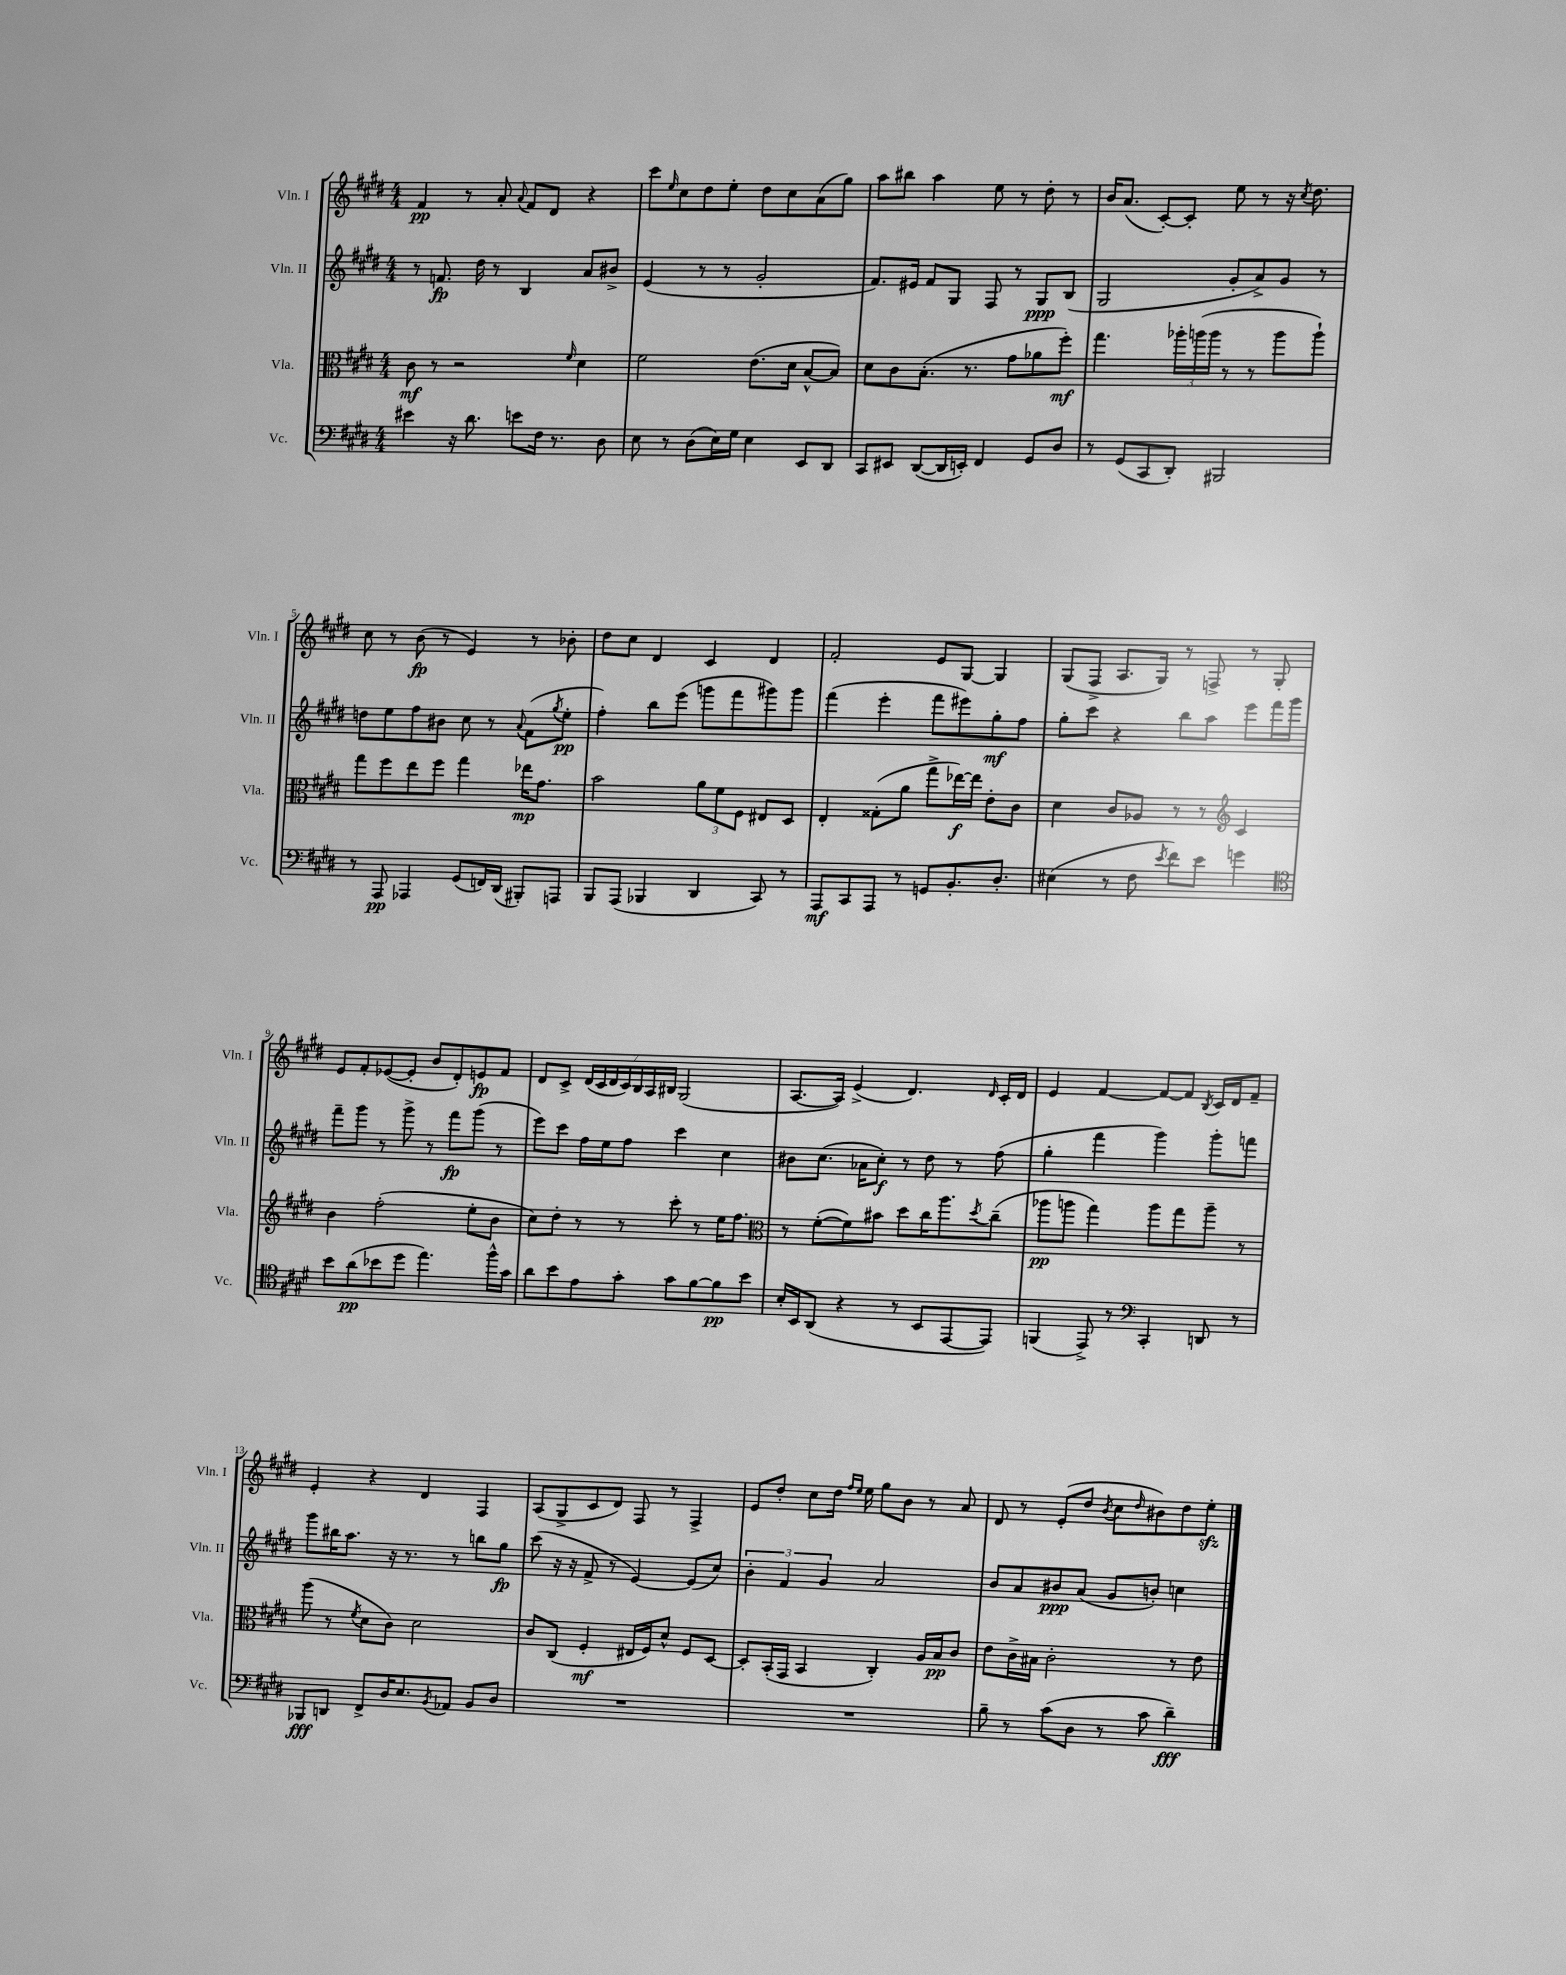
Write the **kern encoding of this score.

**kern	**kern	**kern	**kern
*staff4	*staff3	*staff2	*staff1
*clefF4	*clefC3	*clefG2	*clefG2
*k[f#c#g#d#]	*k[f#c#g#d#]	*k[f#c#g#d#]	*k[f#c#g#d#]
*M4/4	*M4/4	*M4/4	*M4/4
4e#	8c#	8r	4f#
.	8r	8.f	.
16r	2r	.	8r
8.d#	.	16dd#	.
.	.	8r	8a'
.	.	.	8qqa
8e	.	4B	8f#
16F#	.	.	8d#
8.r	.	.	.
.	16qqf#	.	.
.	4d#	8a	4r
8D#	.	8b#^	.
=	=	=	=
8E	2f#	(4e	8ccc#
.	.	.	16qqee
8r	.	.	8cc#
(8D#	.	8r	8dd#
16E)	.	8r	8ee'
16G#	.	.	.
4E	(8.e	2g#'	8dd#
.	.	.	8cc#
.	16d#	.	.
8EE	[8B^^	.	(8a
8DD#	8B])	.	8gg#)
=	=	=	=
8CC#	8d#	8.f#)	8aa
8EE#	8c#	.	8bb#
.	.	16e#	.
([8DD#	(8.B'	8f#	4aa
16DD#]	.	8G#	.
16EE')	8.r	.	.
4FF#	.	8F#	8ee
.	8g#	8r	8r
8GG#	8a-	8G#	8dd#'
8D#	8ff#')	(8B	8r
=	=	=	=
8r	4.gg#	2G#	16b
.	.	.	(8.a
(8GG#	.	.	.
8CC#	.	.	[8c#')
8DD#')	24aa-'	.	8c#']
.	(24aa	.	.
.	24aa	.	.
2BBB#	8r	8g#'	8ee
.	8r	8a^)	8r
.	8aa	8g#	16r
.	.	.	8qcc#
.	.	.	8.dd#
.	8aa`)	8r	.
=	=	=	=
8r	8gg#	8dd	8cc#
8AAA	8ff#	8ee	8r
4AAA-	8ee	8ff#	(8b
.	8ff#	8b#	8r
(8GG#	4gg#	8cc#	4e)
16FF)	.	8r	.
(16DD#	.	.	.
.	.	8qqa	.
8BBB#')	16ee-	(8f#	8r
.	8.g#	.	.
.	.	8qgg#	.
8AAA	.	8ee'	8b-'
=	=	=	=
8BBB	2b	4ff#')	8dd#
(8AAA	.	.	8cc#
4BBB-	.	8bb	4d#
.	.	(8eee	.
4DD#	12a	8ggg	4c#
.	12f#	.	.
.	.	8fff#	.
.	12F#	.	.
8CC#)	8E#	8ggg#)	4d#
8r	8D#	8ggg#	.
=	=	=	=
8AAA	4E'	(4fff#	2f#'
8CC#	.	.	.
8AAA	(8G##'	4eee'	.
8r	8a	.	.
8GG	8gg#^	8fff#	8e
8.BB'	[16ee-)	8eee#)	[8G#
.	16ee-]	.	.
.	8e'	8gg#'	4G#]
8.D#'	.	.	.
.	8c#	8ff#	.
=	=	=	=
(4E#	4d#	8gg#'	(8G#
.	.	8ccc#	8F#^
8r	8c#	4r	8.A
8F#	8A-	.	.
.	.	.	16G#)
8qe	.	.	.
8f#)	8r	8bb	8r
8e	8r	8aa	8F^
*	*clefG2	*	*
4g	4c#	8eee	8r
.	.	16fff#	8G#'
.	.	16ggg#	.
=	=	=	=
*clefC4	*	*	*
8b	4b	8fff#~	8e
(8a	.	8ggg#	8f#'
8b-	(2ff#'	8r	([8e-
8dd#	.	8ggg#^	8e-']
4.ee)	.	8r	8b
.	.	8fff#	8d#')
.	8ee'	(8ggg#	8e
16ff#^^	8b	8r	8f#
16g#	.	.	.
=	=	=	=
8a	8cc#)	8eee)	8d#
8b	8dd#'	8ccc#	8c#^
8e	8r	16ff#	(28d#
.	.	.	28c#
.	.	16ee	.
.	.	.	28d#
.	.	.	28c#)
8g#'	8r	8ff#	.
.	.	.	28B
.	.	.	28A
.	.	.	28B#
8g#	8ccc#'	4ccc#	(2G#
[8f#	8r	.	.
8f#]	16ee	4cc#	.
.	8.ff#	.	.
8b	.	.	.
=	=	=	=
*	*clefC3	*	*
16B'	8r	8b#	[8.A
16BB	.	.	.
(8AA	([8f#'	(8.cc#	.
.	.	.	16A])
4r	8f#])	.	(4e^
.	.	16a-	.
.	8b#	8cc#')	.
8r	8dd#	8r	4.d#)
8BB	16cc#	8dd#	.
.	8.aa	.	.
[8EE	.	8r	.
.	8qdd#	.	16qqd#
8EE])	(8cc#~	(8ff#	16c#'
.	.	.	16d#
=	=	=	=
(4FF	8aa-	4gg#'	4e
.	8aa	.	.
8EE^)	4gg#)	4fff#	[4f#
8r	.	.	.
*clefF4	*	*	*
4CC#'	8aa	4ggg#)	8f#_
.	8gg#	.	8f#]
.	.	.	8qB
8DD	8aa~	8ggg#'	16c#
.	.	.	16d#
8r	8r	8fff	8f#~
=	=	=	=
8BBB-	(8aa	8ggg#	4e'
8DD	8r	16bb#	.
.	.	8.aa	.
.	8qf#	.	.
8FF#^	8d#	.	4r
16D#	8c#)	16r	.
8.E	.	8.r	.
.	2d#	.	4d#
8qBB	.	.	.
8AA-	.	8r	.
8BB	.	8bb	4F#
8D#	.	8gg#	.
=	=	=	=
1r	8c#	(8ccc#	(8A
.	(8C#	16r	8G#^
.	.	16r	.
.	4F#'	8f#^	8c#
.	.	8r	8d#)
.	16E#	[4e)	8F#
.	16F#)	.	.
.	8d#^^	.	8r
.	8F#	(8e]	4F#^
.	[8D#	8cc#)	.
=	=	=	=
1r	8D#']	6b'	8e
.	(16BB'	.	8dd#'
.	.	6f#	.
.	16GG#	.	.
.	4BB	.	8cc#
.	.	6g#	.
.	.	.	16dd#
.	.	.	16qqff#
.	.	.	16qqee
.	.	.	16ee
.	4C#')	2a	8gg#
.	.	.	8b
.	16A	.	8r
.	16B	.	.
.	8c#	.	8a
=	=	=	=
8B~	8e	8b	8d#
8r	16c#^	8a	8r
.	16B#	.	.
(8c#	2c#'	8b#	(8e'
8D#	.	(8a	8dd#
.	.	.	8qb
8r	.	8g#	8cc#
.	.	.	16qqdd#
8c#	.	8b')	8b#)
4d#~)	8r	4cc	8dd#
.	8e	.	8ee'
==	==	==	==
*-	*-	*-	*-
